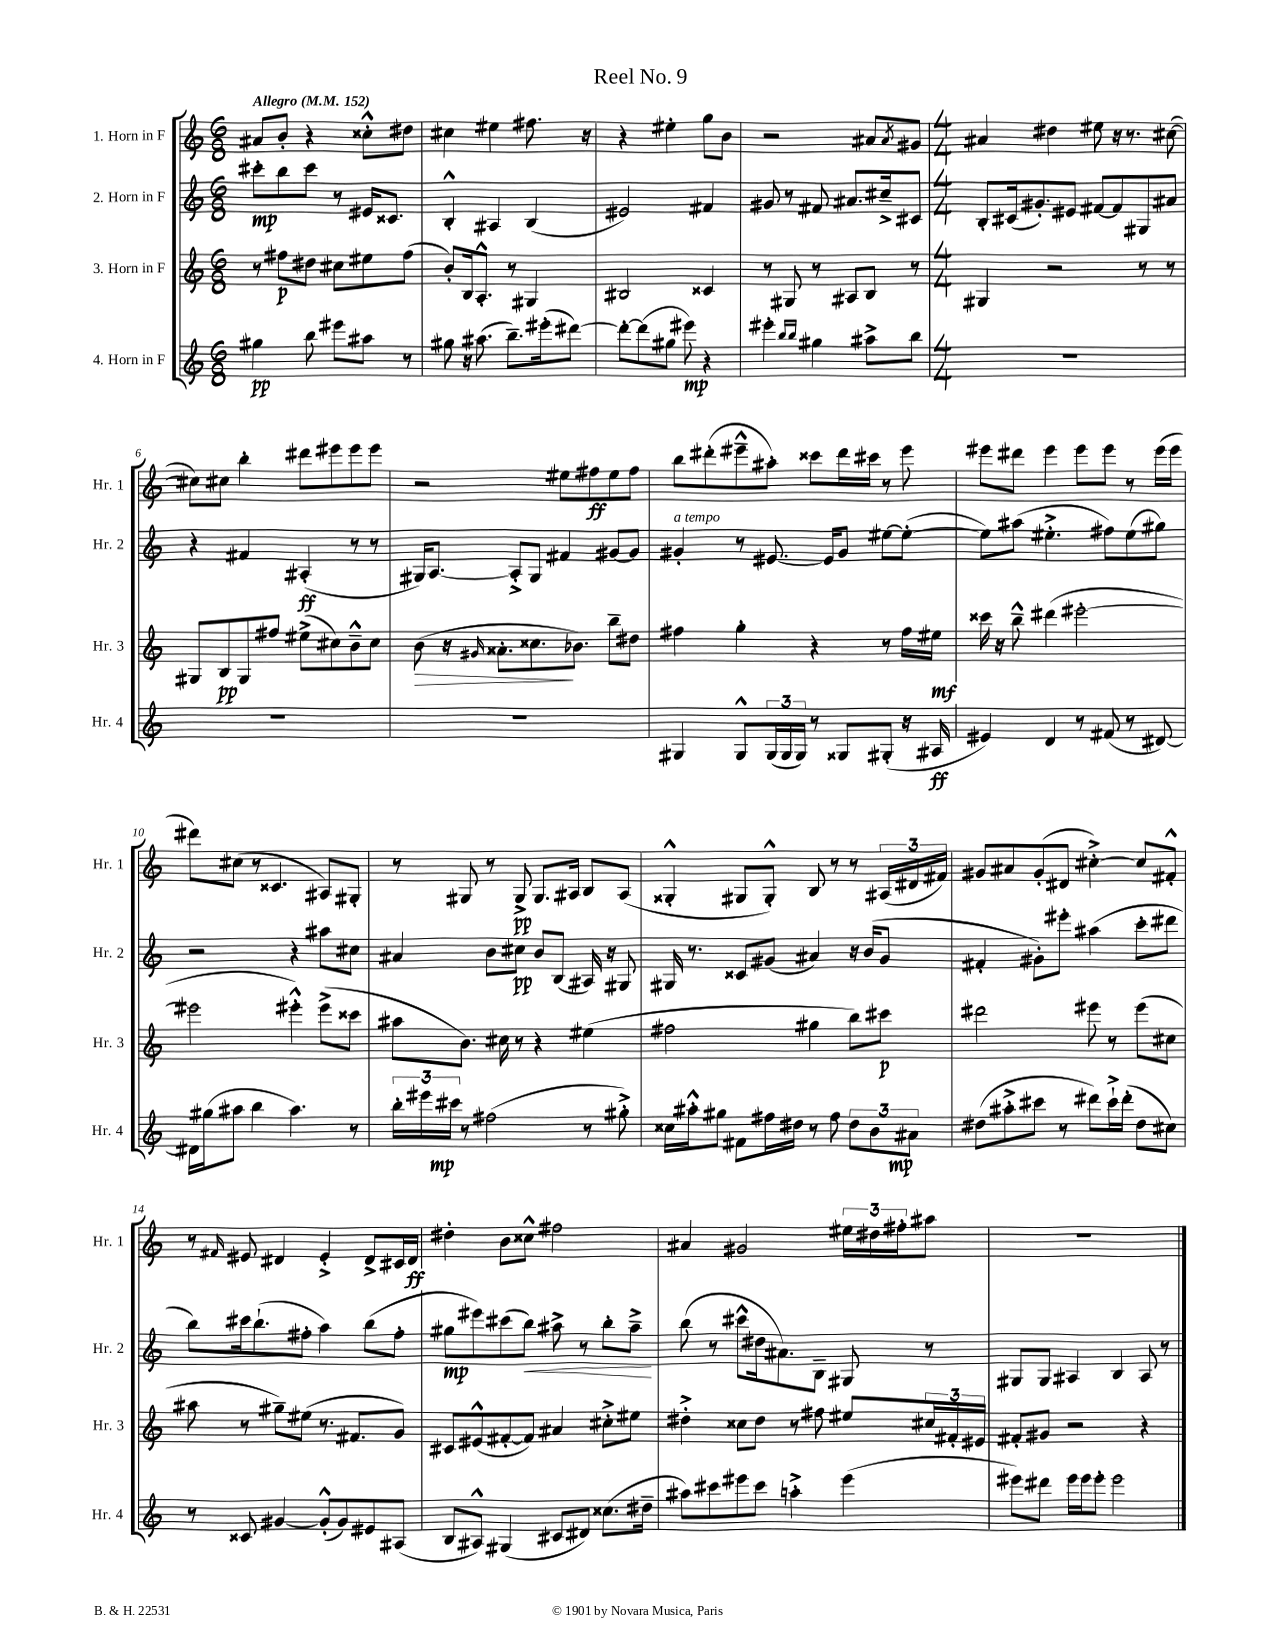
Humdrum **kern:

**kern	**dynam	**kern	**dynam	**kern	**dynam	**kern	**dynam
*part4	*part4	*part3	*part3	*part2	*part2	*part1	*part1
*staff4	*staff4	*staff3	*staff3	*staff2	*staff2	*staff1	*staff1
*I"4. Horn in F	*	*I"3. Horn in F	*	*I"2. Horn in F	*	*I"1. Horn in F	*
*I'Hr. 4	*	*I'Hr. 3	*	*I'Hr. 2	*	*I'Hr. 1	*
*clefG2	*	*clefG2	*	*clefG2	*	*clefG2	*
*k[]	*	*k[]	*	*k[]	*	*k[]	*
*M6/8	*	*M6/8	*	*M6/8	*	*M6/8	*
*MM152	*	*MM152	*	*MM152	*	*MM152	*
=1	=1	=1	=1	=1	=1	=1	=1
!	!	!	!	!	!	!LO:TX:a:B:t=Allegro	!
4gg#X\	pp	8r	.	8ccc#X'\L	mp	8a#X/L	.
.	.	8ff#X\L	p	8bb\	.	8b'/J	.
8bb\	.	8dd#X\J	.	8ccc#\J	.	4r	.
8eee#X\L	.	8cc#X\L	.	8r	.	.	.
8aa#X\J	.	8ee#X\	.	16e#X/KL	.	8cc##X'^^\L	.
.	.	.	.	8.c##X/J	.	.	.
8r	.	(8ff#\J	.	.	.	8dd#X\J	.
=2	=2	=2	=2	=2	=2	=2	=2
8gg#X\	.	8b'/L)	.	4B'^^/	.	4cc#X\	.
16r	.	16B/k	.	.	.	.	.
(8.aa#X\	.	8.A'^^/J	.	.	.	.	.
.	.	.	.	4A#X/	.	4ee#X\	.
8.bb~\L)	.	8r	.	.	.	.	.
.	.	4G#X/	.	(4B/	.	8.ff#X\	.
(16eee#X'\k	.	.	.	.	.	.	.
[8ddd#X\J)	.	.	.	.	.	.	.
.	.	.	.	.	.	16r	.
=3	=3	=3	=3	=3	=3	=3	=3
8ddd#'\L_	.	2B#X/	.	2e#X/)	.	4r	.
(8ddd#\]	.	.	.	.	.	.	.
8gg#X\J	.	.	.	.	.	4ee#X'\	.
8eee#X\)	mp	.	.	.	.	.	.
4r	.	4c##X/	.	4f#X/	.	8gg\L	.
.	.	.	.	.	.	8b\J	.
=4	=4	=4	=4	=4	=4	=4	=4
4eee#X'\	.	8r	.	8g#X/	.	2r	.
.	.	8G#X/	.	8r	.	.	.
16qqbb/LL	.	.	.	.	.	.	.
16qqbb/JJ	.	.	.	.	.	.	.
4gg#X\	.	8r	.	8f#X/	.	.	.
.	.	8A#X/L	.	8.a#X/L	.	.	.
8aa#X^\L	.	8B/J	.	.	.	8a#X/L	.
.	.	.	.	16cc#X~^/k	.	.	.
.	.	.	.	.	.	8qa#/	.
8bb\J	.	8r	.	8c#X/J	.	8g#X/J	.
=5	=5	=5	=5	=5	=5	=5	=5
*M4/4	*	*M4/4	*	*M4/4	*	*M4/4	*
1r	.	4G#X/	.	8B'/L	.	4a#X/	.
.	.	.	.	(16c#X/k	.	.	.
.	.	.	.	8.g#X'/)	.	.	.
.	.	2r	.	.	.	4dd#X\	.
.	.	.	.	8e#X/J	.	.	.
.	.	.	.	[8f#X/L	.	8ee#X\	.
.	.	.	.	8f#/]	.	16r	.
.	.	.	.	.	.	8.r	.
.	.	8r	.	8G#X/	.	.	.
.	.	8r	.	8a#X/J	.	([8cc#X\	.
!!LO:LB:g=z
=6	=6	=6	=6	=6	=6	=6	=6
1r	.	8G#X/L	.	4r	.	8cc#X\L])	.
.	.	8B/	pp	.	.	8cc#X\J	.
.	.	8G#/	.	4f#X/	.	4bb'\	.
.	.	8ff#X/J	.	.	.	.	.
.	.	(8ee#X^\L	.	(4A#X'/	ff	8ddd#X\L	.
.	.	8cc#X\)	.	.	.	8eee#X\	.
.	.	8b~^^\	.	8r	.	8eee#\	.
.	.	8cc#\J	.	8r	.	8eee#\J	.
=7	=7	=7	=7	=7	=7	=7	=7
!	!	!	!LO:HP:b	!	!	!	!
1r	.	(8b\	>	16G#X/KL)	.	2r	.
.	.	.	.	[8.A/J	.	.	.
.	.	16r	.	.	.	.	.
.	.	16qqg#X/	.	.	.	.	.
.	.	8.a##X'\L	.	.	.	.	.
.	.	.	.	8A'^/L]	.	.	.
.	.	8.cc##X\	.	8G#/J	.	.	.
.	.	.	.	4f#X/	.	8ee#X\L	.
.	.	8.b-X\J)	]	.	.	.	.
.	.	.	.	.	.	8ff#X\	ff
.	.	8bb~\L	.	[8g#X/L	.	8ee#\	.
.	.	8dd#X\J	.	8g#/J]	.	8ff#\J	.
=8	=8	=8	=8	=8	=8	=8	=8
!	!	!	!	!LO:TX:a:i:t=a tempo	!	!	!
4G#X/	.	4ff#X\	.	4g#X'/	.	8bb\L	.
.	.	.	.	.	.	(8ddd#X'\	.
8G#^^/L	.	4gg'\	.	8r	.	8eee#X~^^\	.
(24G#/L	.	.	.	[8.e#X/	.	8aa#X'\J)	.
24G#/	.	.	.	.	.	.	.
24G#/JJ)	.	.	.	.	.	.	.
8r	.	4r	.	.	.	8ccc##X\L	.
.	.	.	.	16e#/KL]	.	.	.
8G##X/L	.	.	.	8g#/J	.	16ddd#\L	.
.	.	.	.	.	.	16ccc#X\JJ	.
(8G#X'/J	.	8r	.	[8ee#X\L	.	8r	.
16r	.	16ff#\LL	.	(8ee#'\J_	.	8eee#\	.
16A#X/	ff	16ee#X\JJ	mf	.	.	.	.
=9	=9	=9	=9	=9	=9	=9	=9
4e#X/)	.	16ccc##X\	.	8ee#\L])	.	8eee#X\L	.
.	.	16r	.	.	.	.	.
.	.	8bb~^^\	.	(8aa#X\J	.	8ddd#X\J	.
4d/	.	(4ddd#X\	.	4.ee#X'^\	.	4eee#\	.
8r	.	[2eee#X'\	.	.	.	8eee#\L	.
(8f#X/	.	.	.	8ff#X\L)	.	8eee#\J	.
8r	.	.	.	(8ee#\	.	8r	.
[8d#X/)	.	.	.	8gg#X\J)	.	(16eee#\LL	.
.	.	.	.	.	.	16eee#\JJ	.
!!LO:LB:g=z
=10	=10	=10	=10	=10	=10	=10	=10
16d#X\LL]	.	2eee#X\]	.	2r	.	8ddd#X\L)	.
(16gg#X\J	.	.	.	.	.	.	.
8aa#X\J	.	.	.	.	.	(8cc#X\J	.
4bb\	.	.	.	.	.	8r	.
.	.	.	.	.	.	4.c##X/	.
4.aa#\)	.	4eee#X'^^\)	.	4r	.	.	.
.	.	(8eee#^\L	.	8aa#X\L	.	8A#X/L)	.
8r	.	8ccc##X\J	.	8cc#X\J	.	8G#X'/J	.
=11	=11	=11	=11	=11	=11	=11	=11
24bb'\LL	.	8aa#X\L	.	4a#X/	.	8r	.
24eee#X\	.	.	.	.	.	.	.
24ccc#X\JJ	mp	.	.	.	.	.	.
8r	.	8.b\J)	.	.	.	8G#X/	.
(2ff#X\	.	.	.	8b\L	.	8r	.
.	.	16cc#X\	.	.	.	.	.
.	.	8r	.	8cc#X\J	pp	8G#^/	pp
.	.	4r	.	8b/L	.	8.G#/L	.
.	.	.	.	(8B/J	.	.	.
.	.	.	.	.	.	16A#X/Jk	.
8r	.	(4ee#X\	.	16A#X/)	.	8B/L	.
.	.	.	.	16r	.	.	.
8gg#X'^\)	.	.	.	8G#X/	.	(8A#/J	.
=12	=12	=12	=12	=12	=12	=12	=12
16cc##X\LL	.	2ff#X\	.	16G#X/	.	4G##X'^^/	.
16aa#X'^^\J	.	.	.	8.r	.	.	.
8gg#X\J	.	.	.	.	.	.	.
8f#X\L	.	.	.	8c##X/L	.	8G#X/L	.
16ff#X\L	.	.	.	(8g#X/J	.	8G#'^^/J)	.
16dd#X\JJ	.	.	.	.	.	.	.
8r	.	4gg#X\	.	4a#X/)	.	8B/	.
8ff#\	.	.	.	.	.	8r	.
12dd#\L	.	8bb\L)	.	16r	.	8r	.
.	.	.	.	(16b/KL	.	.	.
12b\	.	.	.	.	.	.	.
.	.	8ccc#X\J	p	8g#/J	.	(24A#X/LL	.
12a#X\J	mp	.	.	.	.	24d#X/	.
.	.	.	.	.	.	24f#X/JJ)	.
=13	=13	=13	=13	=13	=13	=13	=13
(8dd#X\L	.	2ddd#X\	.	4f#X'/	.	8g#X/L	.
8aa#X'^\	.	.	.	.	.	8a#X/	.
8ccc#X\J	.	.	.	8g#X'\L)	.	(8g#'/	.
8r	.	.	.	8eee#X'\J	.	8d#X/J	.
8ddd#X\L)	.	8eee#X\	.	(4aa#X\	.	[4cc#X'^\)	.
16ccc#`^\L	.	8r	.	.	.	.	.
(16ddd#'\JJ	.	.	.	.	.	.	.
8dd#\L	.	(8eee#\L	.	8ccc'\L	.	8cc#/L]	.
8cc#X\J)	.	8cc#X\J	.	8ddd#X\J	.	8f#X'^^/J	.
!!LO:LB:g=z
=14	=14	=14	=14	=14	=14	=14	=14
8r	.	8aa#X\	.	8bb\L)	.	8r	.
.	.	.	.	.	.	16qqf#X/	.
8c##X/	.	8r	.	16ccc#X\k	.	8e#X/	.
.	.	.	.	(8.bb`\	.	.	.
[4g#X/	.	8gg#X~\L)	.	.	.	4d#X/	.
.	.	(8ee#X\J	.	8ff#X'\J	.	.	.
(8g#'^^/L]	.	8.r	.	4aa\)	.	4e#'^/	.
8g#/)	.	.	.	.	.	.	.
.	.	8.f#X/L	.	.	.	.	.
8e#X/	.	.	.	(8bb\L	.	8d#^/L	.
(8A#X/J	.	8g/J)	.	8ff#'\J	.	16c#X/L	.
.	.	.	.	.	.	16d#/JJ	ff
=15	=15	=15	=15	=15	=15	=15	=15
8B/L	.	8c#X/L	.	8gg#X\L	mp	4dd#X'\	.
8A#X^^/J)	.	(8e#X^^/	.	8eee#X\)	.	.	.
(4G#X/	.	[8f#X'/	.	(8ccc#X\	.	8b\L	.
!	!	!	!	!	!LO:HP:b	!	!
.	.	8f#/J])	.	8bb\J)	<	8cc##X^^\J	.
8c#X/L	.	4a#X/	.	8aa#X^\	.	2ff#X\	.
8d#X/J)	.	.	.	8r	.	.	.
(8.cc##X\L	.	8cc#X'^\L	.	8bb'\L	.	.	.
.	.	8ee#X\J	.	8aa#~^\J	.	.	.
16dd#X~\Jk	.	.	.	.	.	.	.
.	.	.	.	.	[	.	.
=16	=16	=16	=16	=16	=16	=16	=16
8aa#X\L)	.	4dd#X'^\	.	(8bb\	.	4a#X/	.
8ccc#X\	.	.	.	8r	.	.	.
8eee#X\	.	8cc##X\L	.	8ccc#X^^\L	.	2g#X/	.
8ccc#\J	.	8dd#\J	.	16dd#X\k	.	.	.
.	.	.	.	8.a#X\)	.	.	.
4aan'^\	.	8r	.	.	.	.	.
.	.	8ff#X\	.	8B~\J	.	.	.
(4eee#\	.	8ee#X/L	.	8G#X/	.	24ee#X\LL	.
.	.	.	.	.	.	24dd#X\	.
.	.	.	.	.	.	24ff#X'\J	.
.	.	24cc#X/L	.	8r	.	8aa#X\J	.
.	.	24f#X'/	.	.	.	.	.
.	.	24e#X/JJ	.	.	.	.	.
=17	=17	=17	=17	=17	=17	=17	=17
8eee#X\L)	.	8f#X'/L	.	8G#X/L	.	1r	.
8ddd#X\J	.	8g#X/J	.	8G#/J	.	.	.
16eee#\LL	.	2r	.	4A#X/	.	.	.
16eee#\J	.	.	.	.	.	.	.
8eee#'\J	.	.	.	.	.	.	.
2eee#\	.	.	.	4B/	.	.	.
.	.	4r	.	8A#/	.	.	.
.	.	.	.	8r	.	.	.
==	==	==	==	==	==	==	==
*-	*-	*-	*-	*-	*-	*-	*-
